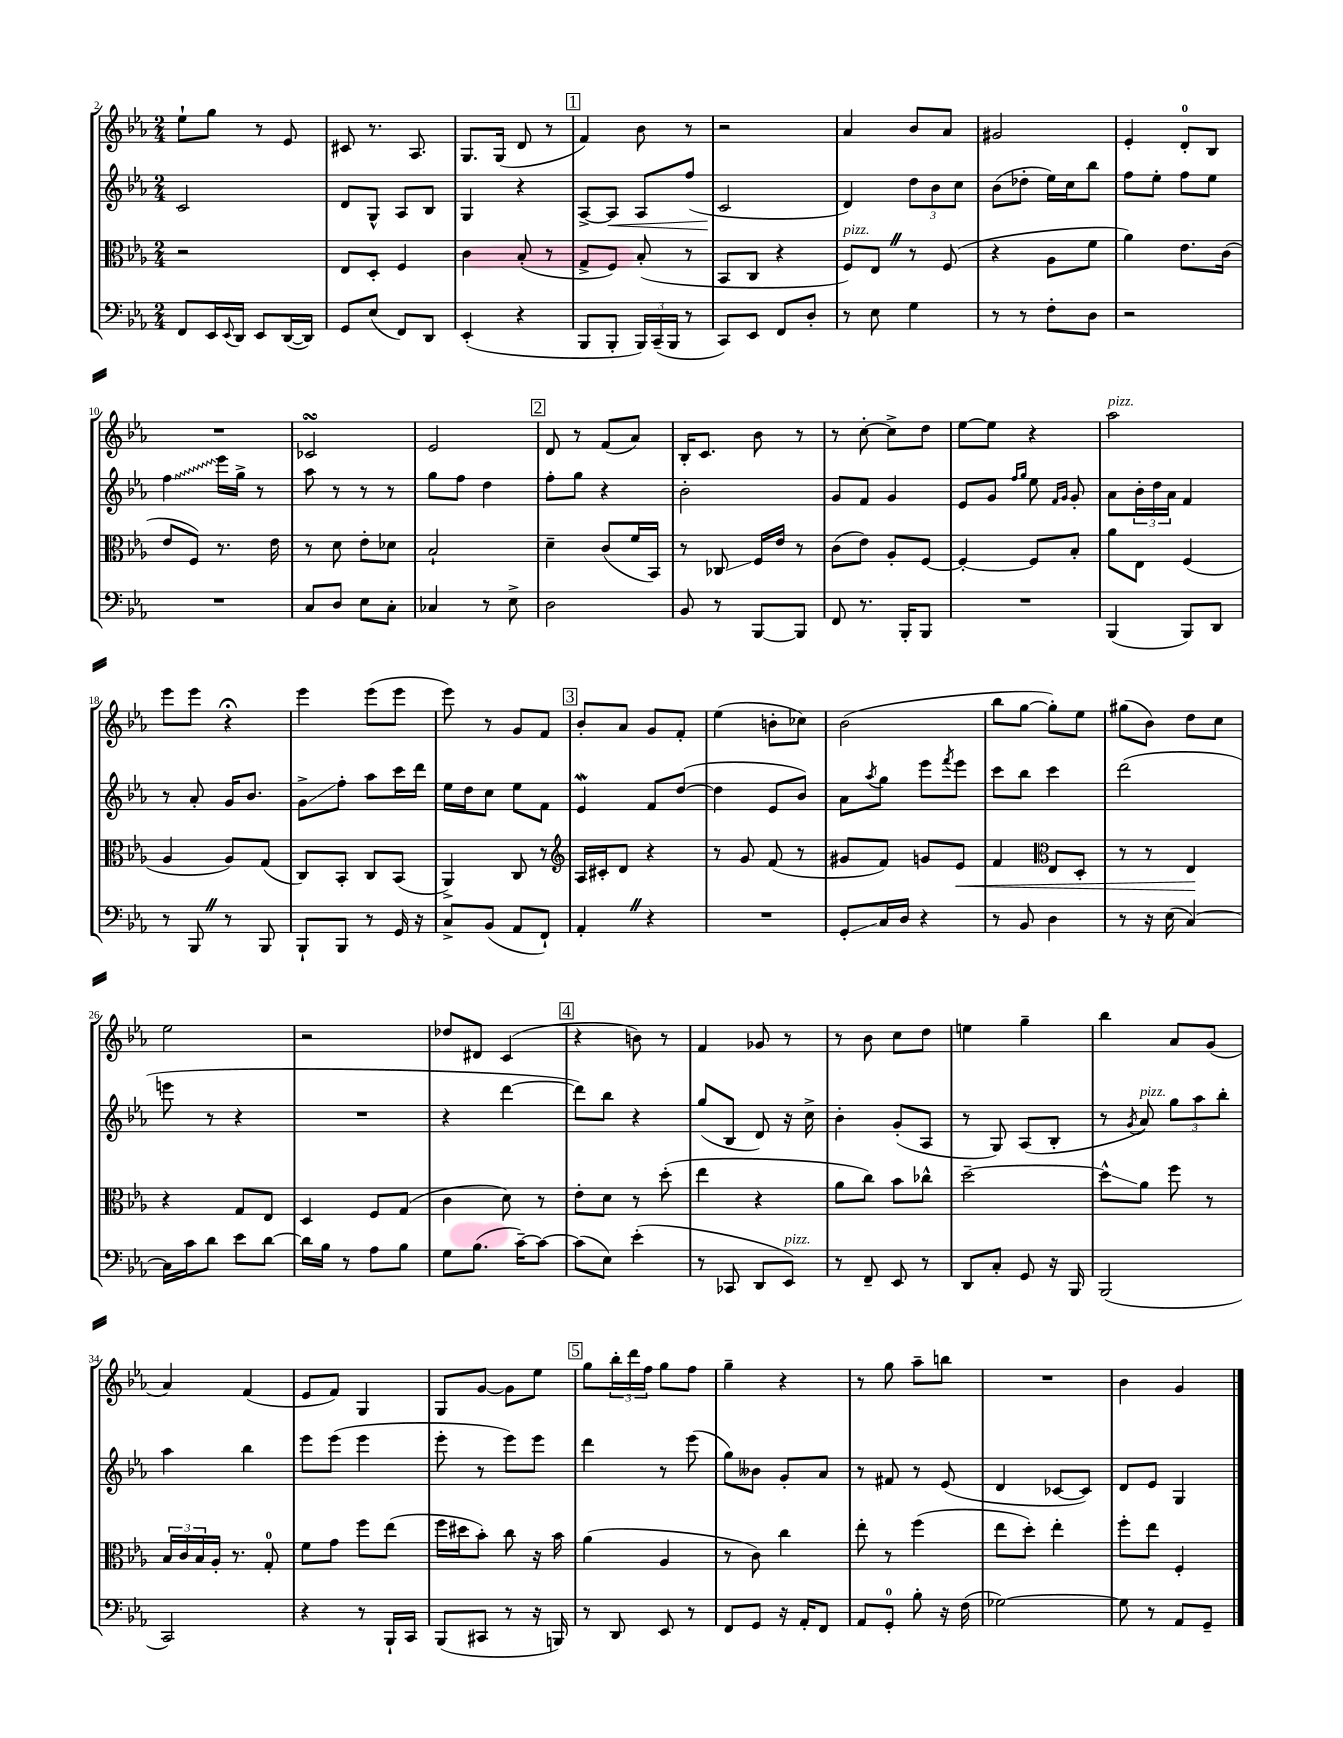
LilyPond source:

<<
\new StaffGroup <<
\new Staff = "s0" {
    \clef treble \key ees \major \numericTimeSignature \time 2/4
    ees''8-! g''8 r8 ees'8 |
    cis'8 r8. aes8. |
    g8. g16( d'8 r8 |
    \mark \markup { \box "1" } f'4) bes'8 r8 |
    r2 |
    aes'4 bes'8 aes'8 |
    gis'2 |
    ees'4-. d'8-0-. bes8 |
    R2 |
    ces'2\turn |
    ees'2 |
    \mark \markup { \box "2" } d'8 r8 f'8( aes'8) |
    bes16-. c'8. bes'8 r8 |
    r8 c''8~-. c''8-> d''8 |
    ees''8~ ees''8 r4 |
    aes''2^\markup { \italic "pizz." } |
    ees'''8 ees'''8 r4\fermata |
    ees'''4 ees'''8( ees'''8 |
    ees'''8) r8 g'8 f'8 |
    \mark \markup { \box "3" } bes'8-. aes'8 g'8 f'8-. |
    ees''4( b'8-. ces''8) |
    bes'2( |
    bes''8 g''8~ g''8-.) ees''8 |
    gis''8( bes'8) d''8 c''8 |
    ees''2 |
    r2 |
    des''8 dis'8 c'4( |
    \mark \markup { \box "4" } r4 b'8) r8 |
    f'4 ges'8 r8 |
    r8 bes'8 c''8 d''8 |
    e''4 g''4-- |
    bes''4 aes'8 g'8( |
    aes'4) f'4( |
    ees'8 f'8) g4 |
    g8 g'8~ g'8 ees''8 |
    \mark \markup { \box "5" } g''8 \tuplet 3/2 { bes''16-. d'''16 f''16 } g''8 f''8 |
    g''4-- r4 |
    r8 g''8 aes''8-- b''8 |
    R2 |
    bes'4 g'4 \bar "|." |
}
\new Staff = "s1" {
    \clef treble \key ees \major \numericTimeSignature \time 2/4
    c'2 |
    d'8 g8-^ aes8 bes8 |
    g4 r4 |
    \mark \markup { \box "1" } aes8~-> aes8\< aes8 f''8( |
    c'2\! |
    d'4) \tuplet 3/2 { d''8 bes'8 c''8 } |
    bes'8( des''8-. ees''16) c''16 bes''8 |
    f''8 ees''8-. f''8 ees''8 |
    \once \override Glissando.style = #'zigzag f''4\glissando ees'''16 g''16-> r8 |
    aes''8 r8 r8 r8 |
    g''8 f''8 d''4 |
    \mark \markup { \box "2" } f''8-. g''8 r4 |
    bes'2-. |
    g'8 f'8 g'4 |
    ees'8 g'8 \grace { f''16 g''16 } ees''8 \grace { f'16 g'16 } g'8-. |
    aes'8 \tuplet 3/2 { bes'16-. d''16 aes'16 } f'4 |
    r8 aes'8-. g'16 bes'8. |
    g'8->\glissando f''8-. aes''8 c'''16 d'''16 |
    ees''16 d''16 c''8 ees''8 f'8 |
    \mark \markup { \box "3" } ees'4\mordent f'8 d''8~( |
    d''4 ees'8 bes'8) |
    aes'8 \acciaccatura { aes''8 } g''8 ees'''8 \acciaccatura { f'''8 } ees'''8 |
    c'''8 bes''8 c'''4 |
    d'''2( |
    e'''8 r8 r4 |
    R2 |
    r4 d'''4~ |
    \mark \markup { \box "4" } d'''8) bes''8 r4 |
    g''8( bes8 d'8) r16 c''16-> |
    bes'4-. g'8-.( aes8 |
    r8 g8) aes8( bes8-. |
    r8 \acciaccatura { g'8 } aes'8^\markup { \italic "pizz." }) \tuplet 3/2 { g''8 aes''8 bes''8-. } |
    aes''4 bes''4 |
    ees'''8 ees'''8( ees'''4 |
    ees'''8-. r8 ees'''8) ees'''8 |
    \mark \markup { \box "5" } d'''4 r8 ees'''8( |
    g''8) beses'8 g'8-. aes'8 |
    r8 fis'8 r8 ees'8( |
    d'4 ces'8~ ces'8) |
    d'8 ees'8 g4 \bar "|." |
}
\new Staff = "s2" {
    \clef alto \key ees \major \numericTimeSignature \time 2/4
    r2 |
    ees8 d8-. f4 |
    c'4 bes8-.( r8 |
    \mark \markup { \box "1" } g8-> f8) bes8-.( r8 |
    bes,8 c8 r4 |
    f8^\markup { \italic "pizz." }) ees8 \once \override BreathingSign.text = \markup { \musicglyph "scripts.caesura.straight" } \breathe r8 f8( |
    r4 aes8 f'8 |
    aes'4) ees'8. c'16( |
    ees'8 f8) r8. ees'16 |
    r8 d'8 ees'8-. des'8 |
    bes2-! |
    \mark \markup { \box "2" } d'4-- c'8( f'16 bes,16) |
    r8 ces8\glissando f16 ees'16 r8 |
    c'8( ees'8) aes8-. f8~ |
    f4~-. f8 bes8-. |
    aes'8 ees8 f4( |
    aes4 aes8) g8( |
    c8) bes,8-. c8 bes,8( |
    aes,4->) c8 r8 |
    \mark \markup { \box "3" } \clef treble aes16 cis'16-. d'8 r4 |
    r8 g'8 f'8( r8 |
    gis'8 f'8) g'8 ees'8\< |
    f'4 \clef alto ees8 d8-. |
    r8 r8 ees4\! |
    r4 g8 ees8 |
    d4 f8 g8( |
    c'4 d'8) r8 |
    \mark \markup { \box "4" } ees'8-. d'8 r8 d''8-.( |
    ees''4 r4 |
    aes'8 c''8) bes'8 ces''8-^ |
    d''2~-- |
    d''8-^\glissando aes'8 f''8 r8 |
    \tuplet 3/2 { bes16 c'16 bes16 } aes16-. r8. g8-0-. |
    f'8 g'8 f''8 ees''8( |
    f''16 dis''16 bes'8-.) c''8 r16 bes'16 |
    \mark \markup { \box "5" } aes'4( aes4 |
    r8 c'8) c''4 |
    ees''8-. r8 f''4( |
    ees''8 d''8-.) ees''4-. |
    f''8-. ees''8 f4-. \bar "|." |
}
\new Staff = "s3" {
    \clef bass \key ees \major \numericTimeSignature \time 2/4
    f,8 ees,16 \appoggiatura { ees,8 } d,16 ees,8 d,16~( d,16) |
    g,8 ees8( f,8) d,8 |
    ees,4-.( r4 |
    \mark \markup { \box "1" } bes,,8 bes,,8-. \tuplet 3/2 { bes,,16) c,16--( bes,,16 } r8 |
    c,8) ees,8 f,8 d8-. |
    r8 ees8 g4 |
    r8 r8 f8-. d8 |
    r2 |
    R2 |
    c8 d8 ees8 c8-. |
    ces4 r8 ees8-> |
    \mark \markup { \box "2" } d2 |
    bes,8 r8 bes,,8~ bes,,8 |
    f,8 r8. bes,,16-. bes,,8 |
    R2 |
    bes,,4( bes,,8) d,8 |
    r8 bes,,8 \once \override BreathingSign.text = \markup { \musicglyph "scripts.caesura.straight" } \breathe r8 bes,,8 |
    bes,,8-! bes,,8 r8 g,16 r16 |
    c8-> bes,8( aes,8 f,8-!) |
    \mark \markup { \box "3" } aes,4-. \once \override BreathingSign.text = \markup { \musicglyph "scripts.caesura.straight" } \breathe r4 |
    R2 |
    g,8-.\glissando c16 d16 r4 |
    r8 bes,8 d4 |
    r8 r16 ees16( c4~) |
    c16 c'16 d'8 ees'8 d'8~ |
    d'16 bes16 r8 aes8 bes8 |
    g8 bes8.( c'16~--) c'8~ |
    \mark \markup { \box "4" } c'8( ees8) ees'4-.( |
    r8 ces,8 d,8 ees,8^\markup { \italic "pizz." }) |
    r8 f,8-- ees,8 r8 |
    d,8 c8-. g,8 r16 bes,,16 |
    bes,,2( |
    c,2) |
    r4 r8 bes,,16-! c,16 |
    bes,,8( cis,8 r8 r16 b,,16) |
    \mark \markup { \box "5" } r8 d,8 ees,8 r8 |
    f,8 g,8 r16 aes,16-. f,8 |
    aes,8 g,8-0-. bes8-. r16 f16( |
    ges2~) |
    ges8 r8 aes,8 g,8-- \bar "|." |
}
>>
>>
\layout { \context { \Score currentBarNumber = #2 } }
